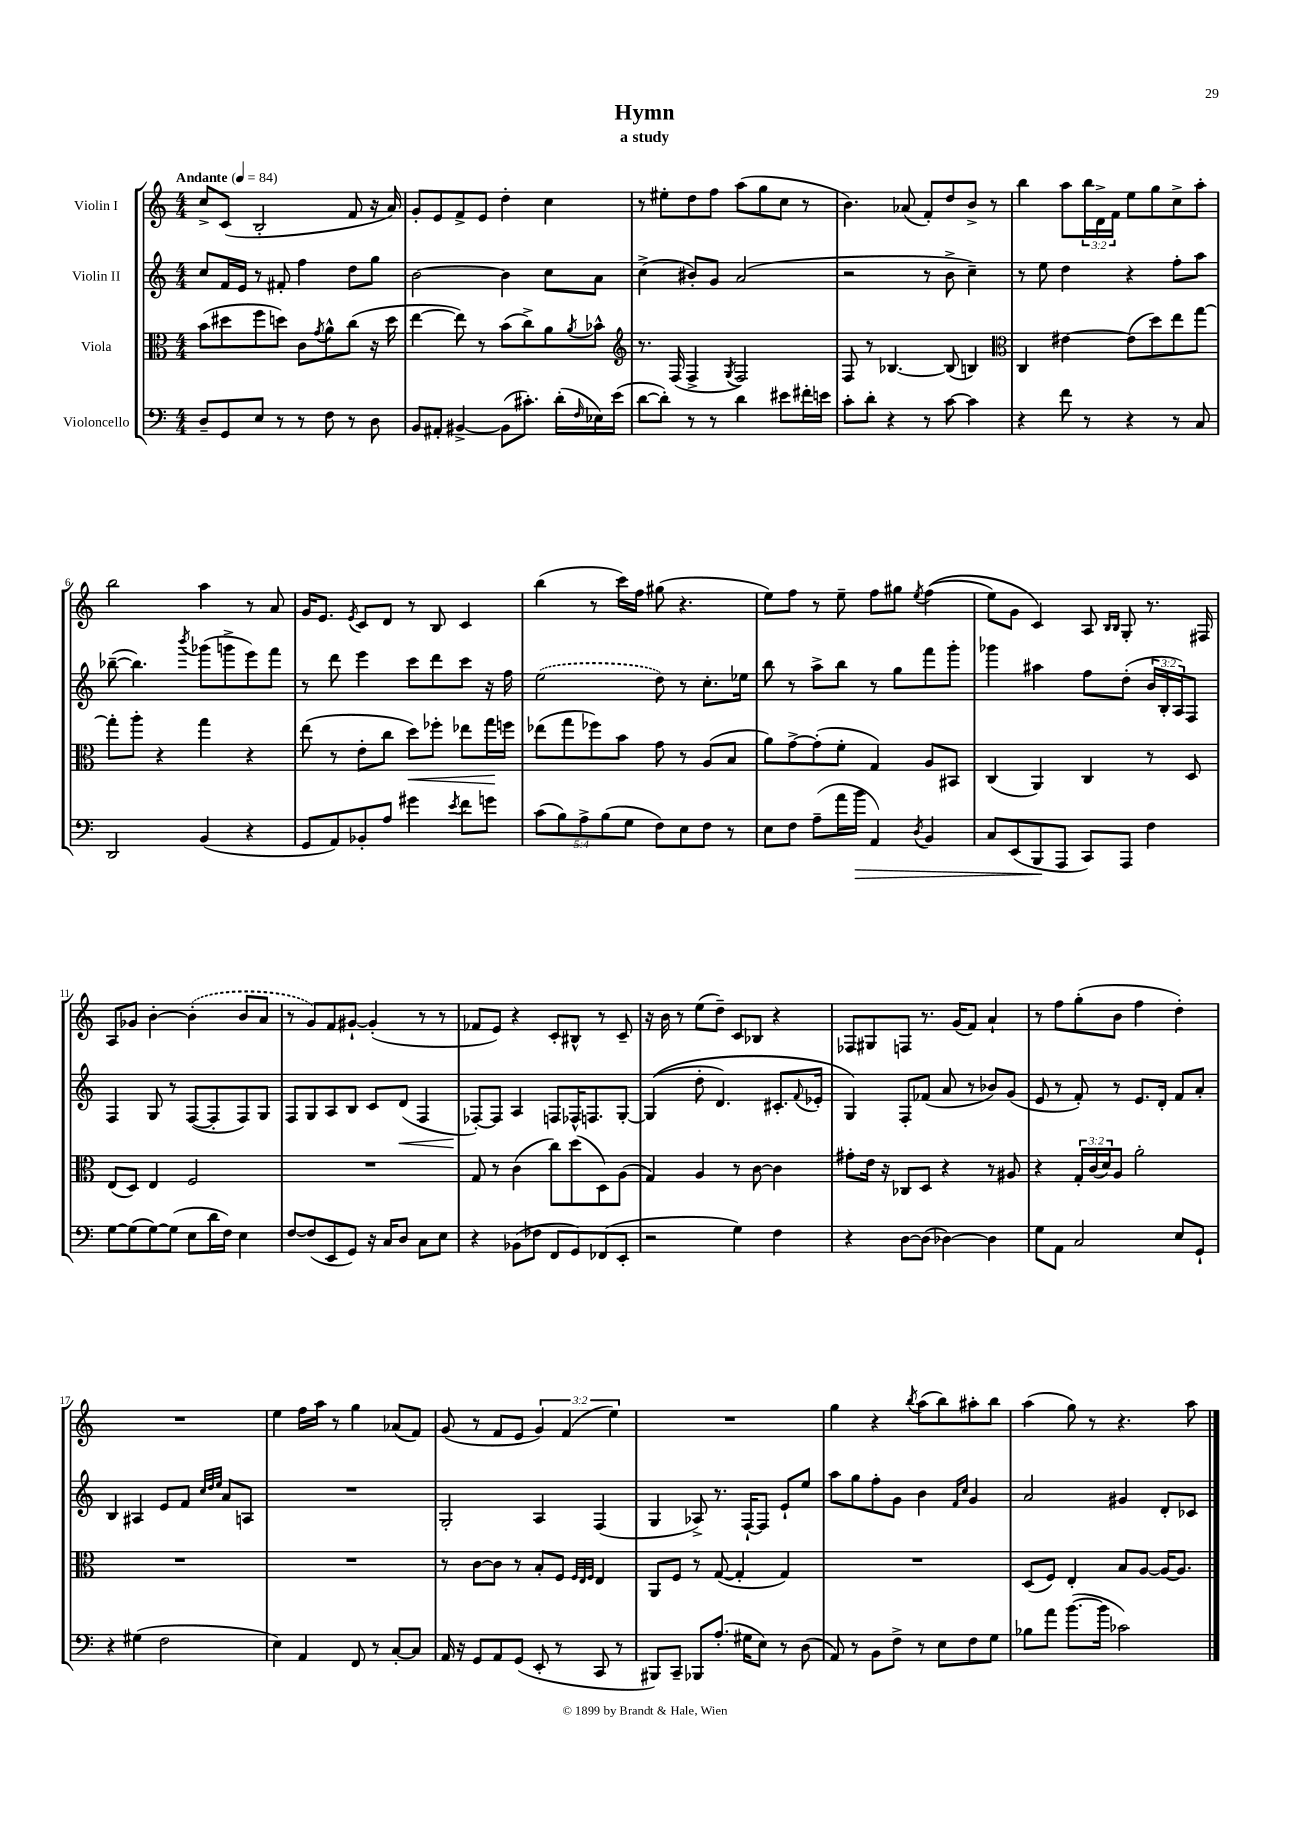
\header { title = "Hymn" subtitle = "a study" }
<<
\new StaffGroup <<
\new Staff = "s0" \with { instrumentName = "Violin I" } {
    \clef treble \key c \major \numericTimeSignature \time 4/4 \override Staff.TupletNumber.text = #tuplet-number::calc-fraction-text \tempo "Andante" 4 = 84
    c''8-> c'8( b2-. f'8 r16 a'16) |
    g'8-. e'8 f'8-> e'8 d''4-. c''4 |
    r8 eis''8-. d''8 f''8 a''8( g''8 c''8 r8 |
    b'4.) aes'8( f'8-.) d''8 b'8-> r8 |
    b''4 a''8 \tuplet 3/2 { b''16 d'16-> f'16 } e''8 g''8 c''8-> a''8-. |
    b''2 a''4 r8 a'8 |
    g'16 e'8. \acciaccatura { e'8 } c'8 d'8 r8 b8 c'4 |
    b''4( r8 c'''16) f''16 gis''8( r4. |
    e''8) f''8 r8 e''8-- f''8 gis''8 \acciaccatura { e''8 } f''4(\( |
    e''8) g'8 c'4\) a8 \grace { b16 b16 } g8-. r8. fis16 |
    a8 ges'8 b'4~-. \once \slurDashed b'4-.( b'8 a'8 |
    r8 g'8) f'8 gis'8~-! gis'4-.( r8 r8 |
    fes'8 e'8) r4 c'8-. bis8-^ r8 c'8-- |
    r16 b'16 r8 e''8( d''8--) c'8 bes8 r4 |
    fes8 gis8 f8 r8. g'16( f'8) a'4-! |
    r8 f''8 g''8-.( b'8 f''4 d''4-.) |
    R1 |
    e''4 f''16 a''16 r8 g''4 aes'8( f'8) |
    g'8( r8 f'8 e'8 \tuplet 3/2 { g'4) f'4( e''4) } |
    R1 |
    g''4 r4 \acciaccatura { b''8 } a''8( b''8) ais''8-. b''8 |
    a''4( g''8) r8 r4. a''8 \bar "|." |
}
\new Staff = "s1" \with { instrumentName = "Violin II" } {
    \clef treble \key c \major \numericTimeSignature \time 4/4 \override Staff.TupletNumber.text = #tuplet-number::calc-fraction-text
    c''8 f'16 e'16 r8 fis'8-. f''4 d''8 g''8 |
    b'2~ b'4 c''8 a'8 |
    c''4->( bis'8-.) g'8 a'2( |
    r2 r8 b'8-> c''4--) |
    r8 e''8 d''4 r4 f''8-. a''8 |
    bes''8~--( bes''4.) \acciaccatura { b'''8 } ges'''8( g'''8-> e'''8) f'''8 |
    r8 d'''8 e'''4 c'''8 d'''8 c'''8 r16 f''16 |
    \once \slurDashed e''2( d''8) r8 c''8.-. ees''16 |
    b''8 r8 a''8-> b''8 r8 g''8 f'''8 g'''8-. |
    ges'''4 ais''4 f''8 d''8-.( \tuplet 3/2 { b'16 b16-. a16) } f8 |
    f4 g8 r8 f8~( f8-. f8) g8 |
    f8 g8 a8 b8 c'8 d'8\<( f4 |
    fes8~-.\!) fes8 a4 f8 fes16-^ f8. g8~-. |
    g4(\( d''8-. d'4.) cis'8.-. \appoggiatura { f'8 } ees'16-. |
    g4\) f8-. fes'8( a'8 r8 bes'8) g'8( |
    e'8 r8 f'8-.) r8 e'8. d'16-. f'8 a'8-. |
    b4 ais4 e'8 f'8 \grace { c''32 d''32 e''32 } a'8 a8 |
    R1 |
    g2-. a4 f4( |
    g4 aes8->) r8. f16~-! f8 e'8-! e''8 |
    a''8 g''8 f''8-. g'8 b'4 \grace { f'16 c''16 } g'4 |
    a'2 gis'4 d'8-. ces'8 \bar "|." |
}
\new Staff = "s2" \with { instrumentName = "Viola" } {
    \clef alto \key c \major \numericTimeSignature \time 4/4 \override Staff.TupletNumber.text = #tuplet-number::calc-fraction-text
    b'8( dis''8 f''8 d''8) c'8 \acciaccatura { g'8 } a'8-^ c''8( r16 d''16 |
    e''4~ e''8) r8 b'8( c''8->) a'8 \acciaccatura { a'8 } bes'8-^ |
    \clef treble r8. f16( f4-> \acciaccatura { g8 } f2) |
    f8 r8 bes4.~ bes8( b4) |
    \clef alto c4 eis'4~ eis'8( d''8) e''8 g''8~ |
    g''8-. a''8-. r4 g''4 r4 |
    e''8( r8 e'8-. c''8 d''8\<) fes''8-. ees''8 g''16\! f''16 |
    ees''8( g''8 fes''8) b'8 g'8 r8 a8( b8 |
    a'8) g'8~-> g'8-.( f'8-. g4) a8 bis,8 |
    c4( a,4) c4 r8 d8 |
    e8( d8) e4 f2 |
    R1 |
    g8 r8 c'4( c''8) d''8( d8) a8( |
    g4) a4 r8 c'8~ c'4 |
    gis'8-. e'16 r16 ces8 d8 r4 r8 ais8 |
    r4 \tuplet 3/2 { g16-. c'16( d'16) } a8 a'2-. |
    R1 |
    R1 |
    r8 c'8~ c'8 r8 b8-. f8 \grace { f32 e32 f32 } e4 |
    a,8 f8 r8 g8~( g4-. g4) |
    R1 |
    d8( f8) e4-. b8 a8~ a16~ a8. \bar "|." |
}
\new Staff = "s3" \with { instrumentName = "Violoncello" } {
    \clef bass \key c \major \numericTimeSignature \time 4/4 \override Staff.TupletNumber.text = #tuplet-number::calc-fraction-text
    d8-- g,8 e8 r8 r8 f8 r8 d8 |
    b,8 ais,8-. bis,4~-> bis,8( cis'8.-.) d'16-.( \grace { f16 } ees16) e'16( |
    d'8~ d'8-.) r8 r8 d'4 eis'8 fis'16-. e'16 |
    c'8-. d'8-. r4 r8 c'8~ c'4 |
    r4 f'8 r8 r4 r8 c8 |
    d,2 b,4( r4 |
    g,8 a,8) bes,8-. a8 gis'4 \acciaccatura { e'8 } f'8 g'8 |
    \tuplet 5/4 { c'8( b8) a8-> b8( g8 } f8) e8 f8 r8 |
    e8 f8 a8--( a'16 b'16\> a,4) \acciaccatura { d8 } b,4 |
    c8 e,8( b,,8\! a,,8 c,8) a,,8 f4 |
    g8~ g8( g8~) g8( e8 d'16 f16) e4 |
    f8~ f8( e,8 g,8) r16 c16 d8 c8 e8 |
    r4 bes,8( fes8 f,8 g,8) fes,8( e,8-. |
    r2 g4) f4 |
    r4 d8~ d8( des4~) des4 |
    g8 a,8 c2 e8 g,8-! |
    r4 gis4( f2 |
    e4) a,4 f,8 r8 c8~-. c8 |
    a,16 r16 g,8 a,8 g,8( e,8-. r8 c,8 r8 |
    bis,,8) c,8-- bes,,8 a8.-.( gis16 e8) r8 d8( |
    a,8) r8 b,8 f8-> r8 e8 f8 g8 |
    bes8 a'8 b'8.~( b'16 ces'2) \bar "|." |
}
>>
>>
